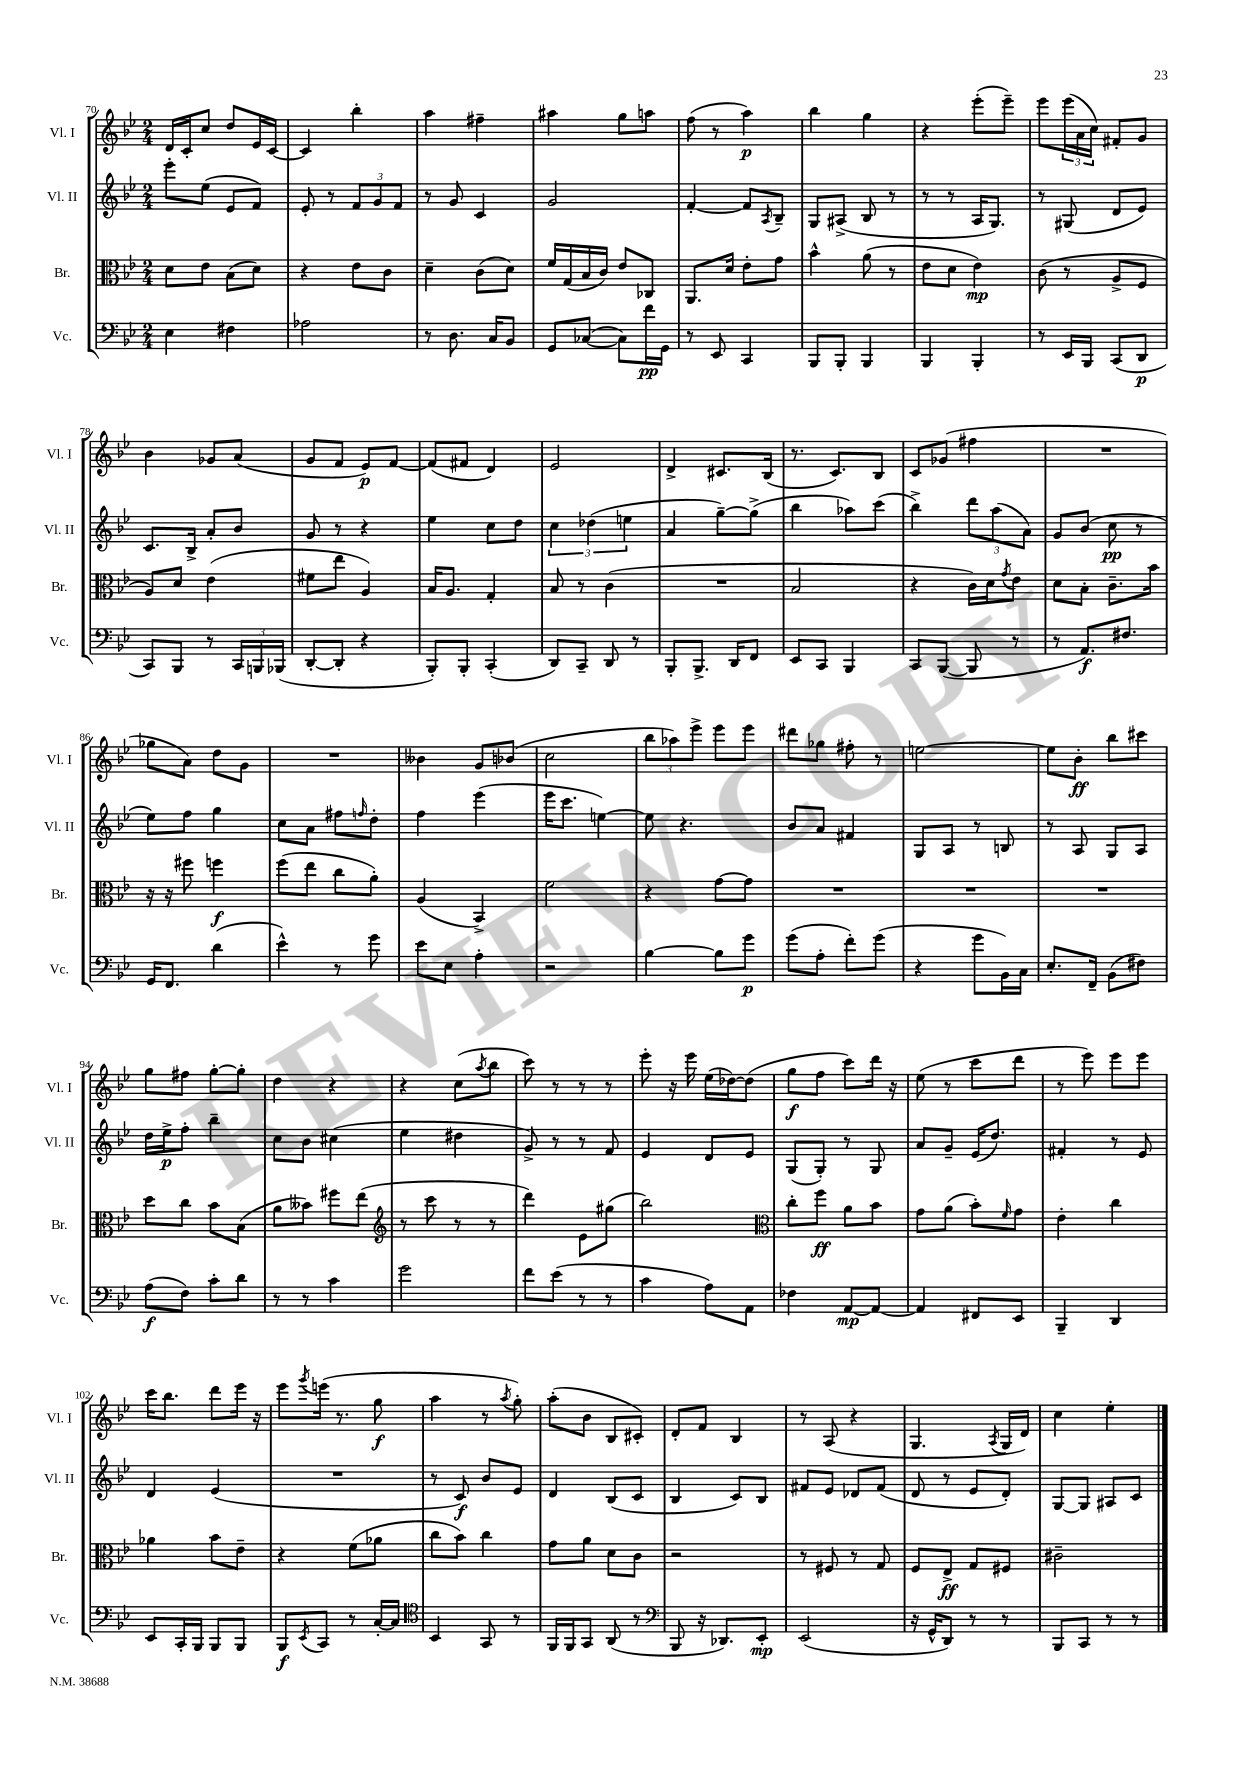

**kern	**dynam	**kern	**dynam	**kern	**dynam	**kern	**dynam
*part4	*part4	*part3	*part3	*part2	*part2	*part1	*part1
*staff4	*staff4	*staff3	*staff3	*staff2	*staff2	*staff1	*staff1
*I"Vc.	*	*I"Br.	*	*I"Vl. II	*	*I"Vl. I	*
*I'Vc.	*	*I'Br.	*	*I'Vl. II	*	*I'Vl. I	*
*clefF4	*	*clefC3	*	*clefG2	*	*clefG2	*
*k[b-e-]	*	*k[b-e-]	*	*k[b-e-]	*	*k[b-e-]	*
*M2/4	*	*M2/4	*	*M2/4	*	*M2/4	*
=70	=70	=70	=70	=70	=70	=70	=70
4E-\	.	8d\L	.	8eee-'\L	.	16d/LL	.
.	.	.	.	.	.	16c'/J	.
.	.	8e-\J	.	(8ee-\J	.	8cc/J	.
4F#X\	.	(8B-\L	.	8e-/L	.	8dd/L	.
.	.	8d\J)	.	8f/J)	.	16e-/L	.
.	.	.	.	.	.	[16c/JJ	.
=71	=71	=71	=71	=71	=71	=71	=71
2A-X\	.	4r	.	8e-'/	.	4c/]	.
.	.	.	.	8r	.	.	.
.	.	8e-\L	.	12f/L	.	4bb-'\	.
.	.	.	.	12g/	.	.	.
.	.	8c\J	.	.	.	.	.
.	.	.	.	12f/J	.	.	.
=72	=72	=72	=72	=72	=72	=72	=72
8r	.	4d~\	.	8r	.	4aa\	.
8.D\	.	.	.	8g/	.	.	.
.	.	(8c\L	.	4c/	.	4ff#X~\	.
16C/KL	.	.	.	.	.	.	.
8BB-/J	.	8d\J)	.	.	.	.	.
=73	=73	=73	=73	=73	=73	=73	=73
8GG/L	.	16f/LL	.	2g/	.	4aa#X\	.
.	.	(16G/	.	.	.	.	.
([8C-X/J	.	16B-/	.	.	.	.	.
.	.	16c/JJ)	.	.	.	.	.
8C-\L])	.	8e-/L	.	.	.	8gg\L	.
16f\L	pp	8C-X/J	.	.	.	8aan\J	.
16GG\JJ	.	.	.	.	.	.	.
=74	=74	=74	=74	=74	=74	=74	=74
8r	.	8.AA/L	.	[4f'/	.	(8ff\	.
8EE-/	.	.	.	.	.	8r	.
.	.	16d/Jk	.	.	.	.	.
4CC/	.	8e-'\L	.	8f/L]	.	4aa\)	p
.	.	.	.	8qA/	.	.	.
.	.	8g\J	.	8B-~/J	.	.	.
=75	=75	=75	=75	=75	=75	=75	=75
8BBB-/L	.	4b-^^\	.	8G/L	.	4bb-\	.
8BBB-'/J	.	.	.	(8A#X^/J	.	.	.
4BBB-/	.	(8a\	.	8B-/	.	4gg\	.
.	.	8r	.	8r	.	.	.
=76	=76	=76	=76	=76	=76	=76	=76
4BBB-/	.	8e-\L	.	8r	.	4r	.
.	.	8d\J	.	8r	.	.	.
4BBB-'/	.	4e-\)	mp	16A/KL	.	(8eee-'\L	.
.	.	.	.	8.G/J)	.	.	.
.	.	.	.	.	.	8eee-~\J)	.
=77	=77	=77	=77	=77	=77	=77	=77
8r	.	(8c\	.	8r	.	8eee-\L	.
16EE-/LL	.	8r	.	(8G#X/	.	(24eee-\L	.
.	.	.	.	.	.	24a\	.
16BBB-/JJ	.	.	.	.	.	.	.
.	.	.	.	.	.	24cc\JJ)	.
(8CC/L	.	8A^/L	.	8d/L	.	8f#X'/L	.
8DD/J	p	8F/J	.	8e-/J)	.	8g/J	.
!!LO:LB:g=z
=78	=78	=78	=78	=78	=78	=78	=78
8CC/L)	.	8A/L)	.	8.c/L	.	4b-\	.
8BBB-/J	.	8d/J	.	.	.	.	.
.	.	.	.	16B-^/Jk	.	.	.
8r	.	(4e-\	.	8a'/L	.	8g-X/L	.
24CC/LL	.	.	.	8b-/J	.	(8a/J	.
24BBBn/	.	.	.	.	.	.	.
(24BBB-X/JJ	.	.	.	.	.	.	.
=79	=79	=79	=79	=79	=79	=79	=79
[8DD'/L	.	8f#X\L	.	8g/	.	8g/L	.
8DD'/J]	.	8ee-\J	.	8r	.	8f/J	.
4r	.	4A/)	.	4r	.	8e-/L)	p
.	.	.	.	.	.	[8f/J	.
=80	=80	=80	=80	=80	=80	=80	=80
8BBB-'/L)	.	16B-/KL	.	4ee-\	.	(8f/L]	.
.	.	8.A/J	.	.	.	.	.
8BBB-'/J	.	.	.	.	.	8f#X/J	.
(4CC'/	.	4G'/	.	8cc\L	.	4d/)	.
.	.	.	.	8dd\J	.	.	.
=81	=81	=81	=81	=81	=81	=81	=81
8DD/L)	.	8B-/	.	6cc\	.	2e-/	.
8CC~/J	.	8r	.	.	.	.	.
.	.	.	.	(6dd-X\	.	.	.
8DD/	.	(4c\	.	.	.	.	.
.	.	.	.	6een\	.	.	.
8r	.	.	.	.	.	.	.
=82	=82	=82	=82	=82	=82	=82	=82
8BBB-'/L	.	2r	.	4a/	.	4d^/	.
8.BBB-^/J	.	.	.	.	.	.	.
.	.	.	.	[8gg~\L)	.	8.c#X/L	.
16DD/KL	.	.	.	.	.	.	.
8FF/J	.	.	.	(8gg^\J]	.	.	.
.	.	.	.	.	.	(16B-/Jk	.
=83	=83	=83	=83	=83	=83	=83	=83
8EE-/L	.	2B-/	.	4bb-\	.	8.r	.
8CC/J	.	.	.	.	.	.	.
.	.	.	.	.	.	8.c/L)	.
4BBB-/	.	.	.	8aa-X\L)	.	.	.
.	.	.	.	(8ccc\J	.	8B-/J	.
=84	=84	=84	=84	=84	=84	=84	=84
8CC/L	.	4r	.	4bb-^\)	.	8c/L	.
([8BBB-/J	.	.	.	.	.	(8g-X/J	.
8BBB-/]	.	16c\LL)	.	12ddd\L	.	4ff#X\	.
.	.	16d\J	.	.	.	.	.
.	.	.	.	(12aa\	.	.	.
.	.	8qg/	.	.	.	.	.
8r	.	8e-\J	.	.	.	.	.
.	.	.	.	12a\J)	.	.	.
=85	=85	=85	=85	=85	=85	=85	=85
8r	.	8d\L	.	8g/L	.	2r	.
8.AA/L)	f	8B-'\J	.	(8b-/J	.	.	.
.	.	8.c~\L	.	8cc\	pp	.	.
8.F#X/J	.	.	.	.	.	.	.
.	.	.	.	8r	.	.	.
.	.	16b-\Jk	.	.	.	.	.
!!LO:LB:g=z
=86	=86	=86	=86	=86	=86	=86	=86
16GG/KL	.	16r	.	8ee-\L)	.	8gg-X\L	.
8.FF/J	.	16r	.	.	.	.	.
.	.	8ff#X\	.	8ff\J	.	8a\J)	.
(4d\	.	4ffn\	f	4gg\	.	8dd\L	.
.	.	.	.	.	.	8g\J	.
=87	=87	=87	=87	=87	=87	=87	=87
4e-^^\)	.	(8ff\L	.	8cc\L	.	2r	.
.	.	8ee-\J	.	8a\J	.	.	.
8r	.	8cc\L	.	8ff#X\L	.	.	.
.	.	.	.	16qqffn/	.	.	.
8g\	.	8a'\J)	.	8dd'\J	.	.	.
=88	=88	=88	=88	=88	=88	=88	=88
8e-\L	.	(4A/	.	4ff\	.	4b--X\	.
8E-\J	.	.	.	.	.	.	.
4A'\	.	4BB-^/)	.	(4eee-\	.	8g/L	.
.	.	.	.	.	.	(8b-X/J	.
=89	=89	=89	=89	=89	=89	=89	=89
2r	.	2f\	.	16eee-\KL	.	2cc\	.
.	.	.	.	8.ccc\J	.	.	.
.	.	.	.	[4een\)	.	.	.
=90	=90	=90	=90	=90	=90	=90	=90
[4B-\	.	4r	.	8ee\]	.	12bb-\L	.
.	.	.	.	.	.	12aa-X\)	.
.	.	.	.	4.r	.	.	.
.	.	.	.	.	.	12eee-^\J	.
8B-\L]	.	[8g\L	.	.	.	8eee-\L	.
8g\J	p	8g\J]	.	.	.	8eee-\J	.
=91	=91	=91	=91	=91	=91	=91	=91
(8g\L	.	2r	.	8b-/L	.	8ddd#X\L	.
8A'\J	.	.	.	8a/J	.	8gg-X\J	.
8f'\L)	.	.	.	4f#X/	.	8ff#X'\	.
(8g\J	.	.	.	.	.	8r	.
=92	=92	=92	=92	=92	=92	=92	=92
4r	.	2r	.	8G/L	.	[2een\	.
.	.	.	.	8A/J	.	.	.
8g\L	.	.	.	8r	.	.	.
16BB-\L)	.	.	.	8Bn/	.	.	.
16C\JJ	.	.	.	.	.	.	.
=93	=93	=93	=93	=93	=93	=93	=93
8.E-'/L	.	2r	.	8r	.	8ee\L]	.
.	.	.	.	8A/	.	8b-'\J	ff
16FF~/Jk	.	.	.	.	.	.	.
(8BB-\L	.	.	.	8G/L	.	8bb-\L	.
8F#X\J)	.	.	.	8A/J	.	8ccc#X\J	.
!!LO:LB:g=z
=94	=94	=94	=94	=94	=94	=94	=94
(8A\L	f	8dd\L	.	16dd\LL	.	8gg\L	.
.	.	.	.	16ee-^\J	p	.	.
8F\J)	.	8cc\J	.	8ff'\J	.	8ff#X\J	.
8c'\L	.	8b-\L	.	4bb-~\	.	[8gg'\L	.
8d\J	.	(8B-\J	.	.	.	8gg'\J]	.
=95	=95	=95	=95	=95	=95	=95	=95
8r	.	8a\L	.	8cc\L	.	4dd\	.
8r	.	8b--X\J)	.	8b-\J	.	.	.
4c\	.	8ff#X\L	.	(4cc#X\	.	4r	.
.	.	(8ee-\J	.	.	.	.	.
=96	=96	=96	=96	=96	=96	=96	=96
*	*	*clefG2	*	*	*	*	*
2g\	.	8r	.	4ee-\	.	4r	.
.	.	8ccc\	.	.	.	.	.
.	.	8r	.	4dd#X\	.	(8cc\L	.
.	.	.	.	.	.	8qaa/	.
.	.	8r	.	.	.	8bb-\J	.
=97	=97	=97	=97	=97	=97	=97	=97
8f\L	.	4ddd\)	.	8g^/)	.	8ccc\)	.
(8e-\J	.	.	.	8r	.	8r	.
8r	.	8e-\L	.	8r	.	8r	.
8r	.	(8gg#X\J	.	8f/	.	8r	.
=98	=98	=98	=98	=98	=98	=98	=98
4c\	.	2bb-\)	.	4e-/	.	8eee-'\	.
.	.	.	.	.	.	16r	.
.	.	.	.	.	.	16eee-\	.
8A\L)	.	.	.	8d/L	.	(16ee-\LL	.
.	.	.	.	.	.	[16dd-X\J)	.
8AA\J	.	.	.	8e-/J	.	(8dd-\J]	.
=99	=99	=99	=99	=99	=99	=99	=99
*	*	*clefC3	*	*	*	*	*
4F-X\	.	8cc'\L	.	(8G/L	.	8gg\L	f
.	.	8ff\J	ff	8G'/J)	.	8ff\J	.
[8AA/L	mp	8a\L	.	8r	.	8ccc\L)	.
8AA/J_	.	8b-\J	.	8G/	.	16ddd\Jk	.
.	.	.	.	.	.	16r	.
=100	=100	=100	=100	=100	=100	=100	=100
4AA/]	.	8g\L	.	8a/L	.	(8ee-\	.
.	.	(8a\J	.	8g~/J	.	8r	.
8FF#X/L	.	8b-'\L)	.	(16e-/KL	.	8ccc\L	.
.	.	.	.	8.dd/J)	.	.	.
.	.	16qqf/	.	.	.	.	.
8EE-/J	.	8g\J	.	.	.	8ddd\J	.
=101	=101	=101	=101	=101	=101	=101	=101
4BBB-~/	.	4e-'\	.	4f#X'/	.	8r	.
.	.	.	.	.	.	8eee-\)	.
4DD/	.	4cc\	.	8r	.	8eee-\L	.
.	.	.	.	8e-/	.	8eee-\J	.
!!LO:LB:g=z
=102	=102	=102	=102	=102	=102	=102	=102
8EE-/L	.	4a-X\	.	4d/	.	16ccc\KL	.
.	.	.	.	.	.	8.bb-\J	.
16CC'/L	.	.	.	.	.	.	.
16BBB-/JJ	.	.	.	.	.	.	.
8BBB-/L	.	8b-\L	.	(4e-/	.	8ddd\L	.
8BBB-/J	.	8e-~\J	.	.	.	16eee-\Jk	.
.	.	.	.	.	.	16r	.
=103	=103	=103	=103	=103	=103	=103	=103
8BBB-/L	f	4r	.	2r	.	8eee-\L	.
8qEE-/	.	.	.	.	.	8qggg/	.
8CC/J	.	.	.	.	.	(16eeen\Jk	.
.	.	.	.	.	.	8.r	.
8r	.	(8f\L	.	.	.	.	.
[16C'/LL	.	8a-X\J	.	.	.	8gg\	f
16C/JJ]	.	.	.	.	.	.	.
=104	=104	=104	=104	=104	=104	=104	=104
*clefC4	*	*	*	*	*	*	*
4BB-/	.	8cc\L	.	8r	.	4aa\	.
.	.	8b-\J)	.	8c/)	f	.	.
8GG/	.	4cc\	.	8b-/L	.	8r	.
.	.	.	.	.	.	8qaa/	.
8r	.	.	.	8e-/J	.	8gg'\)	.
=105	=105	=105	=105	=105	=105	=105	=105
16FF/LL	.	8g\L	.	4d/	.	(8aa'\L	.
16FF/J	.	.	.	.	.	.	.
8GG/J	.	8a\J	.	.	.	8b-\J	.
(8AA/	.	8d\L	.	(8B-/L	.	8B-/L	.
8r	.	8c\J	.	8c/J	.	8c#X'/J)	.
=106	=106	=106	=106	=106	=106	=106	=106
*clefF4	*	*	*	*	*	*	*
8BBB-/	.	2r	.	4B-/	.	8d'/L	.
16r	.	.	.	.	.	8f/J	.
8.DD-X/L)	.	.	.	.	.	.	.
.	.	.	.	8c/L)	.	4B-/	.
8EE-'/J	mp	.	.	8B-/J	.	.	.
=107	=107	=107	=107	=107	=107	=107	=107
(2EE-/	.	8r	.	8f#X/L	.	8r	.
.	.	8F#X/	.	8e-/J	.	(8A/	.
.	.	8r	.	8d-X/L	.	4r	.
.	.	8G/	.	(8f#/J	.	.	.
=108	=108	=108	=108	=108	=108	=108	=108
16r	.	8F/L	.	8d/	.	4.G/	.
16GG^^/KL	.	.	.	.	.	.	.
8DD/J)	.	8E-^/J	ff	8r	.	.	.
8r	.	8G/L	.	8e-/L	.	.	.
.	.	.	.	.	.	8qA/	.
8r	.	8F#X/J	.	8d'/J)	.	16G/LL	.
.	.	.	.	.	.	16d/JJ)	.
=109	=109	=109	=109	=109	=109	=109	=109
8BBB-/L	.	2c#X~\	.	[8G/L	.	4cc\	.
8CC/J	.	.	.	8G/J]	.	.	.
8r	.	.	.	8A#X/L	.	4ee-'\	.
8r	.	.	.	8c/J	.	.	.
==	==	==	==	==	==	==	==
*-	*-	*-	*-	*-	*-	*-	*-
